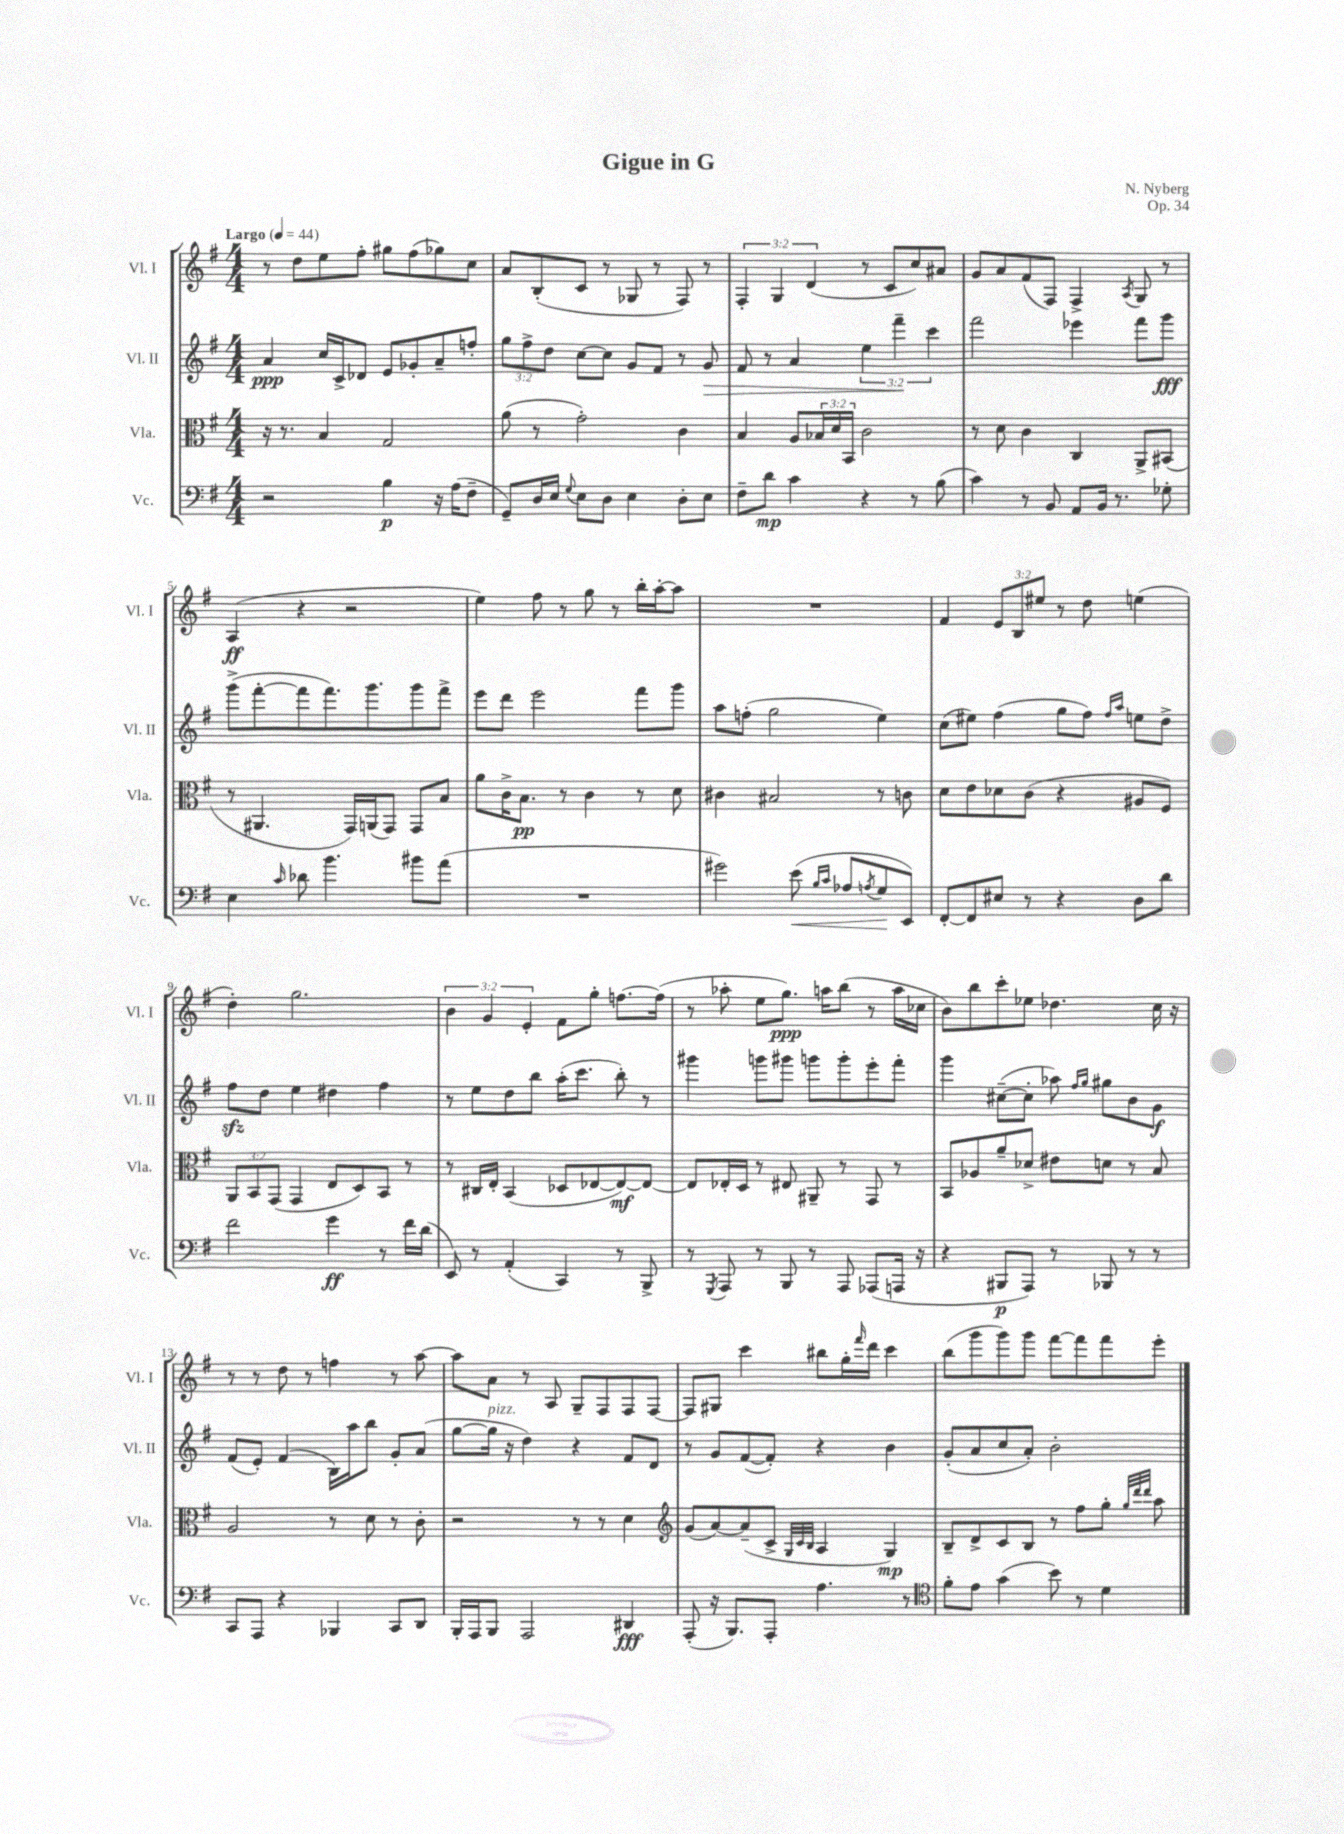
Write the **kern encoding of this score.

**kern	**kern	**kern	**kern
*staff4	*staff3	*staff2	*staff1
*clefF4	*clefC3	*clefG2	*clefG2
*k[f#]	*k[f#]	*k[f#]	*k[f#]
*M4/4	*M4/4	*M4/4	*M4/4
*MM44	*MM44	*MM44	*MM44
2r	16r	4a/	8r
.	8.r	.	.
.	.	.	8dd\L
.	4B/	16cc/LL	8ee\
.	.	16c^/J	.
.	.	8d-/J	8ff#'\J
4B\	2G/	8e/L	8gg#\L
.	.	8g-'/	(8ff#\
16r	.	8a~/	8gg-\)
(16A\LK	.	.	.
8F#~\J	.	8ff'/J	8cc\J
=	=	=	=
8GG~/L)	(8a\	12gg\L	8a/L
.	.	12ff#^\	.
16D/L	8r	.	(8B'/
.	.	12dd\J	.
16E/JJ	.	.	.
8qqG/	.	.	.
8E\L	2g'\)	[8cc\L	8c/J
8D\J	.	8cc\]J	8r
4E\	.	8g/L	8G-/
.	.	8f#/J	8r
8D'\L	4c\	8r	8F#/)
8E\J	.	8g/	8r
=	=	=	=
8F#~\L	4B/	8f#/	6F#'/
8d\J	.	8r	.
.	.	.	6G/
4c\	8A/L	4a/	.
.	.	.	(6d/
.	24B-/L	.	.
.	24d/	.	.
.	24BB/JJ	.	.
4r	2c\	6ee\	8r
.	.	.	8c/L
.	.	6fff#~\	.
8r	.	.	8cc/)
.	.	6ccc\	.
(8B\	.	.	8a#/J
=	=	=	=
4c\)	8r	2fff#\	8g/L
.	8d\	.	8a/
8r	4c\	.	(8f#/
8BB/	.	.	8F#/J)
8AA/L	4C/	4eee-\	4F#^/
16BB/Jk	.	.	.
8.r	.	.	.
.	.	.	8qA/
.	8AA^/L	8fff#\L	8G/
8G-'\	(8BB#/J	8ggg\J	8r
=	=	=	=
4E\	8r	(8ggg^\L	(4A/
.	4.AA#/	[8fff#'\	.
16qqc/	.	.	.
8d-\	.	8fff#\]	4r
4.b\	.	8.fff#\)	.
.	16GG/LL)	.	2r
.	(16AA/J	8.ggg\	.
.	8GG/J)	.	.
8b#\L	8GG/L	8ggg\	.
(8a\J	8B/J	8fff#^\J	.
=	=	=	=
1r	8a\L	8eee\L	4ee\)
.	16c^\K	8ddd\J	.
.	8.B\J	.	.
.	.	2eee\	8ff#\
.	8r	.	8r
.	4c\	.	8gg\
.	.	.	8r
.	8r	8fff#\L	16bb'\LL
.	.	.	[16aa'\J
.	8d\	8ggg\J	8aa\]J
=	=	=	=
2g#\)	4c#\	8aa\L	1r
.	.	(8ff'\J	.
.	2B#/	2gg\	.
(8e\	.	.	.
16qqB/LL	.	.	.
16qqc/JJ	.	.	.
8A-/L	.	.	.
8qA/	.	.	.
8G/	8r	4ee\)	.
8EE/J)	8c\	.	.
=	=	=	=
[8FF#'/L	8d\L	(8cc\L	4f#/
8FF#/]	8e\	8ee#\J)	.
8E#/J	8d-\	(4ff#\	12e/L
.	.	.	12B/
8r	(8c\J	.	.
.	.	.	12ee#/J
4r	4r	8gg\L	8r
.	.	8ff#\J)	8dd\
.	.	16qqff#/LL	.
.	.	16qqaa/JJ	.
8D\L	8A#/L	8ee\L	(4ee\
8d\J	8F#/J)	8dd^\J	.
=	=	=	=
2f#\	12AA/L	8ff#\L	4dd'\)
.	12BB/	.	.
.	.	8dd\J	.
.	(12GG/J	.	.
.	4GG/	4ee\	2.gg\
4g\	8E/L	4dd#\	.
.	8D/)	.	.
8r	8BB/J	4ff#\	.
16f#\LL	8r	.	.
(16d\JJ	.	.	.
=	=	=	=
8EE/)	8r	8r	6b\
8r	16C#/LL	8ee\L	.
.	.	.	6g/
.	16E'/JJ	.	.
(4AA'/	(4BB/	8dd\	.
.	.	.	6e'/
.	.	8bb\J	.
4CC/)	8D-/L	(16aa'\LK	8f#\L
.	.	8.ccc\J	.
.	[8E-/	.	8gg'\J
8r	8E-/_)	8bb'\)	[8.ff\L
8BBB^/	8E-/_J	8r	.
.	.	.	(16ff\]Jk
=	=	=	=
8r	8E-/]L	4ggg#\	8r
8qGGG/	.	.	.
8AAA/	16E-'/L	.	8aa-'\
.	16D/JJ	.	.
8r	8r	8ggg\L	8ee\L
8BBB/	8E#/	8ggg#\J	8.gg\J)
8r	8AA#~/	8ggg\L	.
.	.	.	16aa\LK
8AAA/	8r	8ggg'\	(8bb\J
(8AAA-/L	8GG/	8eee'\	8r
16AAA/Jk	8r	8fff#'\J	16aa\LL
16r	.	.	16cc-\JJ
=	=	=	=
4r	8BB/L	4ggg\	8b\L)
.	8A-/	.	8bb\
8BBB#/L	8a~/	([8cc#~\L	8ccc'\
8AAA/J)	8d-^/J	8cc#'\]J	8ee-\J
8r	8e#\L	8aa-\)	4.dd-\
.	.	16qqff#/LL	.
.	.	16qqgg/JJ	.
8BBB-/	8d\J	8gg#\L	.
8r	8r	8b\	.
8r	8B/	8g\J	16cc\
.	.	.	16r
=	=	=	=
8CC/L	2A/	(8f#/L	8r
8AAA/J	.	8e'/J)	8r
4r	.	(4f#/	8dd\
.	.	.	8r
4BBB-/	8r	16B\LL)	4ff\
.	.	16aa\J	.
.	8d\	8bb\J	.
8CC/L	8r	8g'/L	8r
8DD/J	8c'\	(8a/J	[8aa\
=	=	=	=
16BBB'/LL	2r	[8gg\L	8aa\]L
16AAA/J	.	.	.
8BBB/J	.	16gg\]Jk	8a\J
.	.	16r	.
2AAA/	.	4dd\)	8r
.	.	.	8A/
.	8r	4r	8G~/L
.	8r	.	8F#/
4DD#/	4d\	8f#/L	8F#/
.	.	8d/J	[8F#/J
=	=	=	=
*	*clefG2	*	*
(8AAA'/	(8g/L	8r	8F#/]L
16r	[8a/)	8g/L	8G#/J
8.BBB/L)	.	.	.
.	(8a~/]	([8f#/	4ccc\
8AAA'/J	8c^/J	8f#'/]J)	.
.	32qqG/LLL	.	.
.	32qqc/	.	.
.	32qqB/JJJ	.	.
4.A\	4A/	4r	8bb#\L
.	.	.	16gg'\L
.	.	.	16qqfff#/
.	.	.	16ddd\JJ
.	4G/)	4b\	4ccc\
8r	.	.	.
=	=	=	=
*clefC4	*	*	*
8f#'\L	8B~/L	(8g'/L	(8bb\L
8e\J	8d^/	8a/	8ggg\
(4g\	8c/	8cc/	8ggg\)
.	8B/J	8a'/J)	8ggg\J
8b\)	8r	2b'\	[8fff#\L
8r	8ff#\L	.	8fff#\]
4d\	8gg'\J	.	8fff#\
.	32qqgg/LLL	.	.
.	32qqddd/	.	.
.	32qqddd/JJJ	.	.
.	8aa\	.	8eee'\J
==	==	==	==
*-	*-	*-	*-
